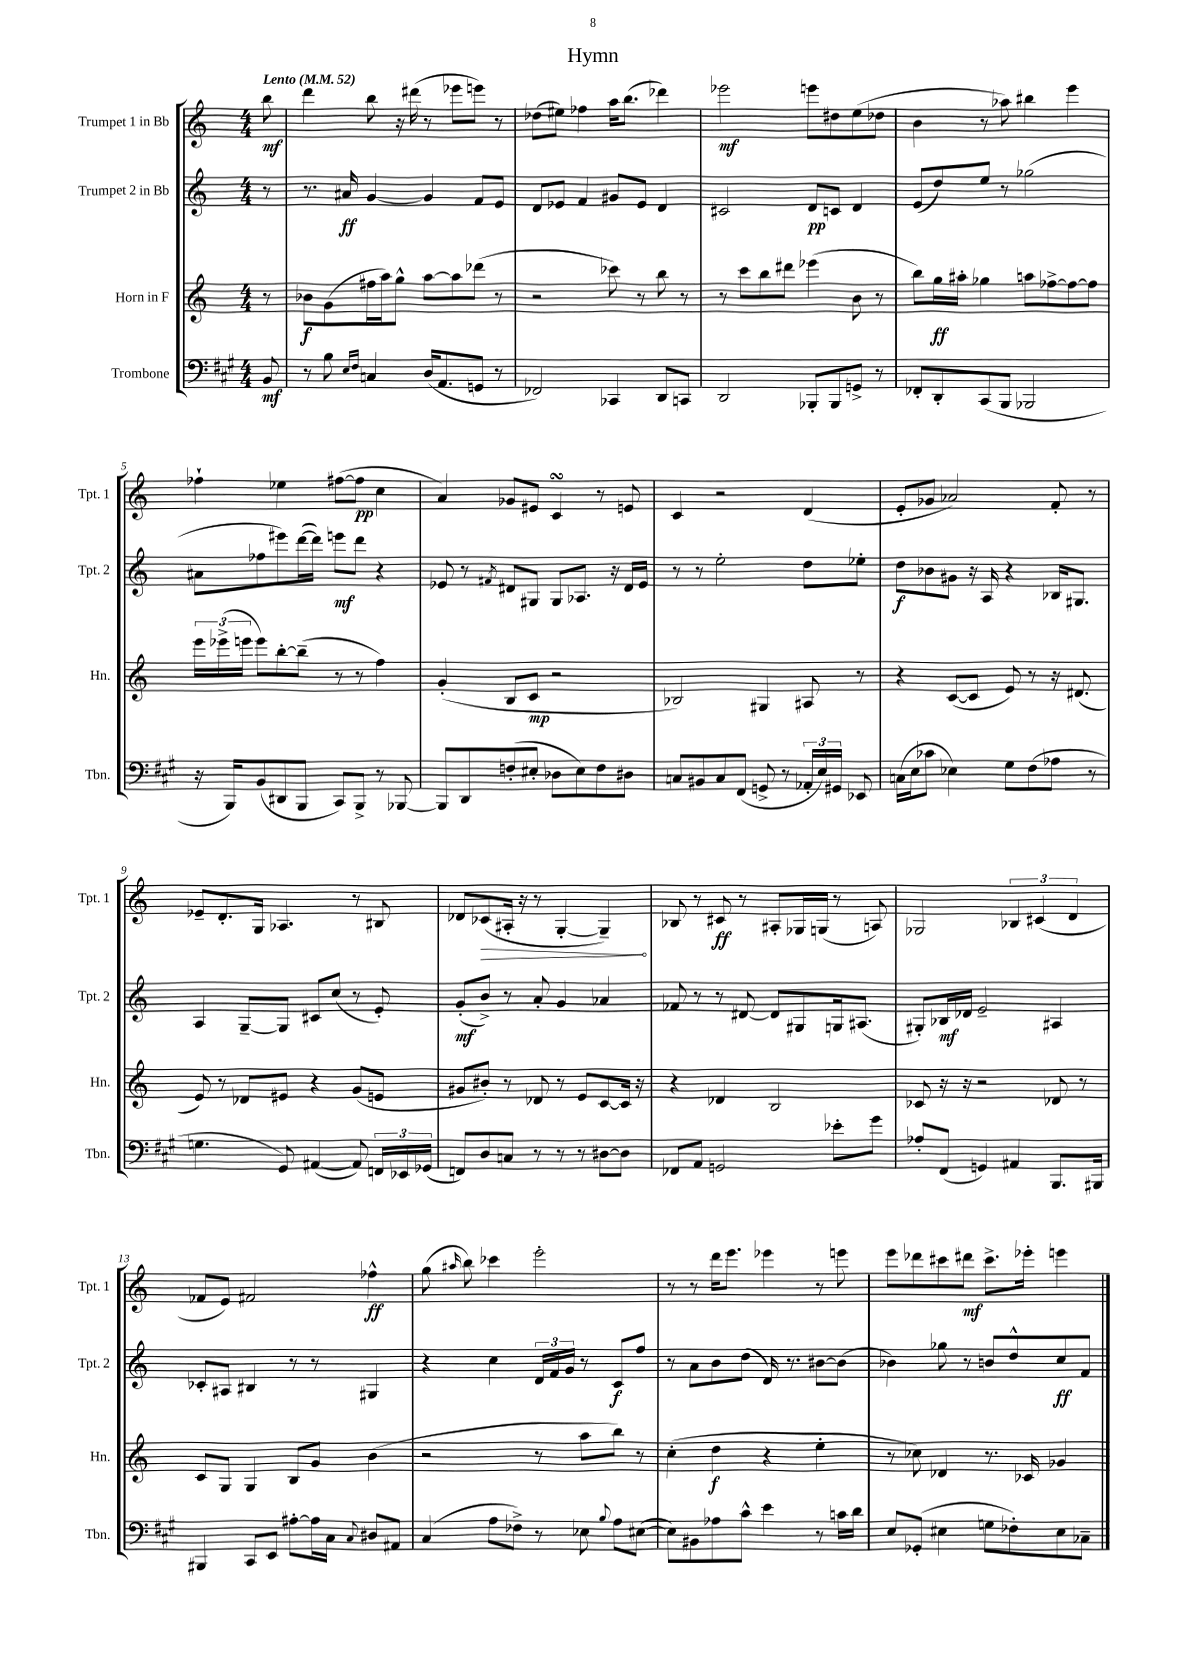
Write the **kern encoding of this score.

**kern	**kern	**kern	**kern
*staff4	*staff3	*staff2	*staff1
*clefF4	*clefG2	*clefG2	*clefG2
*k[f#c#g#]	*k[]	*k[]	*k[]
*M4/4	*M4/4	*M4/4	*M4/4
*MM52	*MM52	*MM52	*MM52
8BB	8r	8r	8bb
=	=	=	=
8r	8b-	8.r	4ddd
8B	(8g	.	.
.	.	16a#	.
16qqE	.	.	.
16qqF#	.	.	.
4C	16ff#	[4g	8bb
.	16aa)	.	.
.	8gg^^	.	16r
.	.	.	(16ddd#
(16D	[8aa	4g]	8r
8.AA	.	.	.
.	8aa]	.	8eee-
8GG	(8ddd-	8f	8eee)
8r	8r	8e	8r
=	=	=	=
2FF-)	2r	8d	(8dd-
.	.	8e-	8ee#)
.	.	4f	4ff-
4CC-	8ccc-)	8g#	16aa
.	.	.	(8.bb
.	8r	8e-	.
8DD	8bb	4d	4ddd-)
8CC	8r	.	.
=	=	=	=
2DD	8r	2c#	2eee-
.	8ccc	.	.
.	8bb	.	.
.	8ddd#	.	.
8BBB-'	(4eee-	8d	8eee
8BBB-	.	8c	8dd#
8GG^	8b	4d	(8ee
8r	8r	.	8dd-
=	=	=	=
8FF-'	8bb)	(8e	4b
8DD'	16gg	8dd)	.
.	16aa#'	.	.
(8CC#	4gg-	8ee	8r
8BBB	.	8r	8aa-)
2BBB-	8aa	(2gg-	4bb#
.	[8ff-^	.	.
.	8ff-_	.	4eee
.	8ff-]	.	.
=	=	=	=
16r	24eee	8a#	4ff-`
.	(24eee-^	.	.
16BBB)	.	.	.
.	24eee	.	.
(8BB	8eee)	8ff-	.
8DD#	[8bb'	8eee#)	4ee-
8BBB	(8bb~]	([16ddd	.
.	.	16ddd])	.
8CC#)	8r	8eee	([8ff#
8BBB^	8r	8ddd	8ff#]
8r	4ff)	4r	4cc
[8BBB-	.	.	.
=	=	=	=
8BBB-]	(4g'	8e-	4a)
8DD	.	8r	.
.	.	8qf#	.
(8F'	8B	8d#	8g-
8E#'	8c	8G#	8e#
8D-	2r	8G#	4c
8E#)	.	8.A-	.
8F	.	.	8r
.	.	16r	.
8D#	.	16d#	8e
.	.	16e-	.
=	=	=	=
8C	2B-)	8r	4c
8BB#	.	8r	.
8C	.	2ee'	2r
(8FF#	.	.	.
8GG^	4G#	.	.
8r	.	.	.
24AA-'	8A#	8dd	(4d
24E)	.	.	.
24GG#	.	.	.
8EE-	8r	8ee-'	.
=	=	=	=
(16C	4r	8dd	8e'
16E	.	.	.
8c-	.	8b-	8g-
4E-)	([8c	8g#	2a-)
.	8c]	16r	.
.	.	16A	.
8G#	8e)	4r	.
(8F#	8r	.	.
8A-	16r	16B-	8f'
.	(8.d#	8.G#	.
8r	.	.	8r
=	=	=	=
4.G	8e)	4A	8e-~
.	8r	.	8.d'
.	8d-	[8G~	.
.	.	.	16G
8GG#)	8e#	8G]	4.A-
([4AA#	4r	8c#	.
.	.	(8cc	.
8AA#])	(8g	8r	8r
24FF	8e	8e')	8B#
24EE-	.	.	.
(24GG-	.	.	.
=	=	=	=
8FF)	8g#	(8g'	8d-
8D	8b#')	8b^)	(8c-
8C	8r	8r	16A#'
.	.	.	16r
8r	8d-	8a'	8r
8r	8r	4g	[4G'
8r	8e	.	.
[8D#	[8c	4a-	4G~])
8D#]	16c]	.	.
.	16r	.	.
=	=	=	=
8FF-	4r	8f-	8B-
8AA	.	8r	8r
2GG	4d-	8r	8c#
.	.	[8d#	8r
.	2B	8d#]	8A#'
.	.	8G#	16G-
.	.	.	(16G
8e-'	.	16G	8r
.	.	(8.A#	.
8g#	.	.	8A)
=	=	=	=
8A-'	8c-	8G#')	2G-
(8FF#	16r	16B-	.
.	16r	16d-	.
4GG)	2r	2e~	.
4AA#	.	.	6B-
.	.	.	(6c#
8.BBB	8d-	4A#	.
.	.	.	6d
.	8r	.	.
16BBB#	.	.	.
=	=	=	=
4BBB#	8c	8c-'	8f-
.	8G	8A#	8e)
8CC#	4G	4B#	2f#
8EE	.	.	.
[8A#'	8B	8r	.
16A#]	8g	8r	.
16C#	.	.	.
8qqC#	.	.	.
8D#	(4b	4G#	4ff-^^
8AA#	.	.	.
=	=	=	=
(4C#	2r	4r	(8gg
.	.	.	16qqaa#
.	.	.	8bb)
8A	.	4cc	4ccc-
8F-^)	.	.	.
8r	8r	24d	2eee'
.	.	24f	.
.	.	24g	.
8E-	8aa	8r	.
8qqB	.	.	.
8A	8bb)	8c	.
([8E#	8r	8ff	.
=	=	=	=
8E#])	(4cc'	8r	8r
8BB#	.	8a	8r
8A-	4dd	8b	16ddd
.	.	.	8.eee
8c#^^	.	(8dd	.
4e	4r	16d)	4eee-
.	.	8.r	.
8r	4ee'	[8b#	8r
16c	.	(8b#]	8eee
16d	.	.	.
=	=	=	=
8E	8r	4b-)	8eee
(8GG-'	8cc-)	.	8ddd-
4E#	4d-	8gg-	8ccc#
.	.	8r	8ddd#
8G	8.r	8b	8.ccc#^
8F-')	.	8dd^^	.
.	16c-	.	16eee-'
8E#	4g-	8cc	4eee
8C-~	.	8f	.
==	==	==	==
*-	*-	*-	*-
